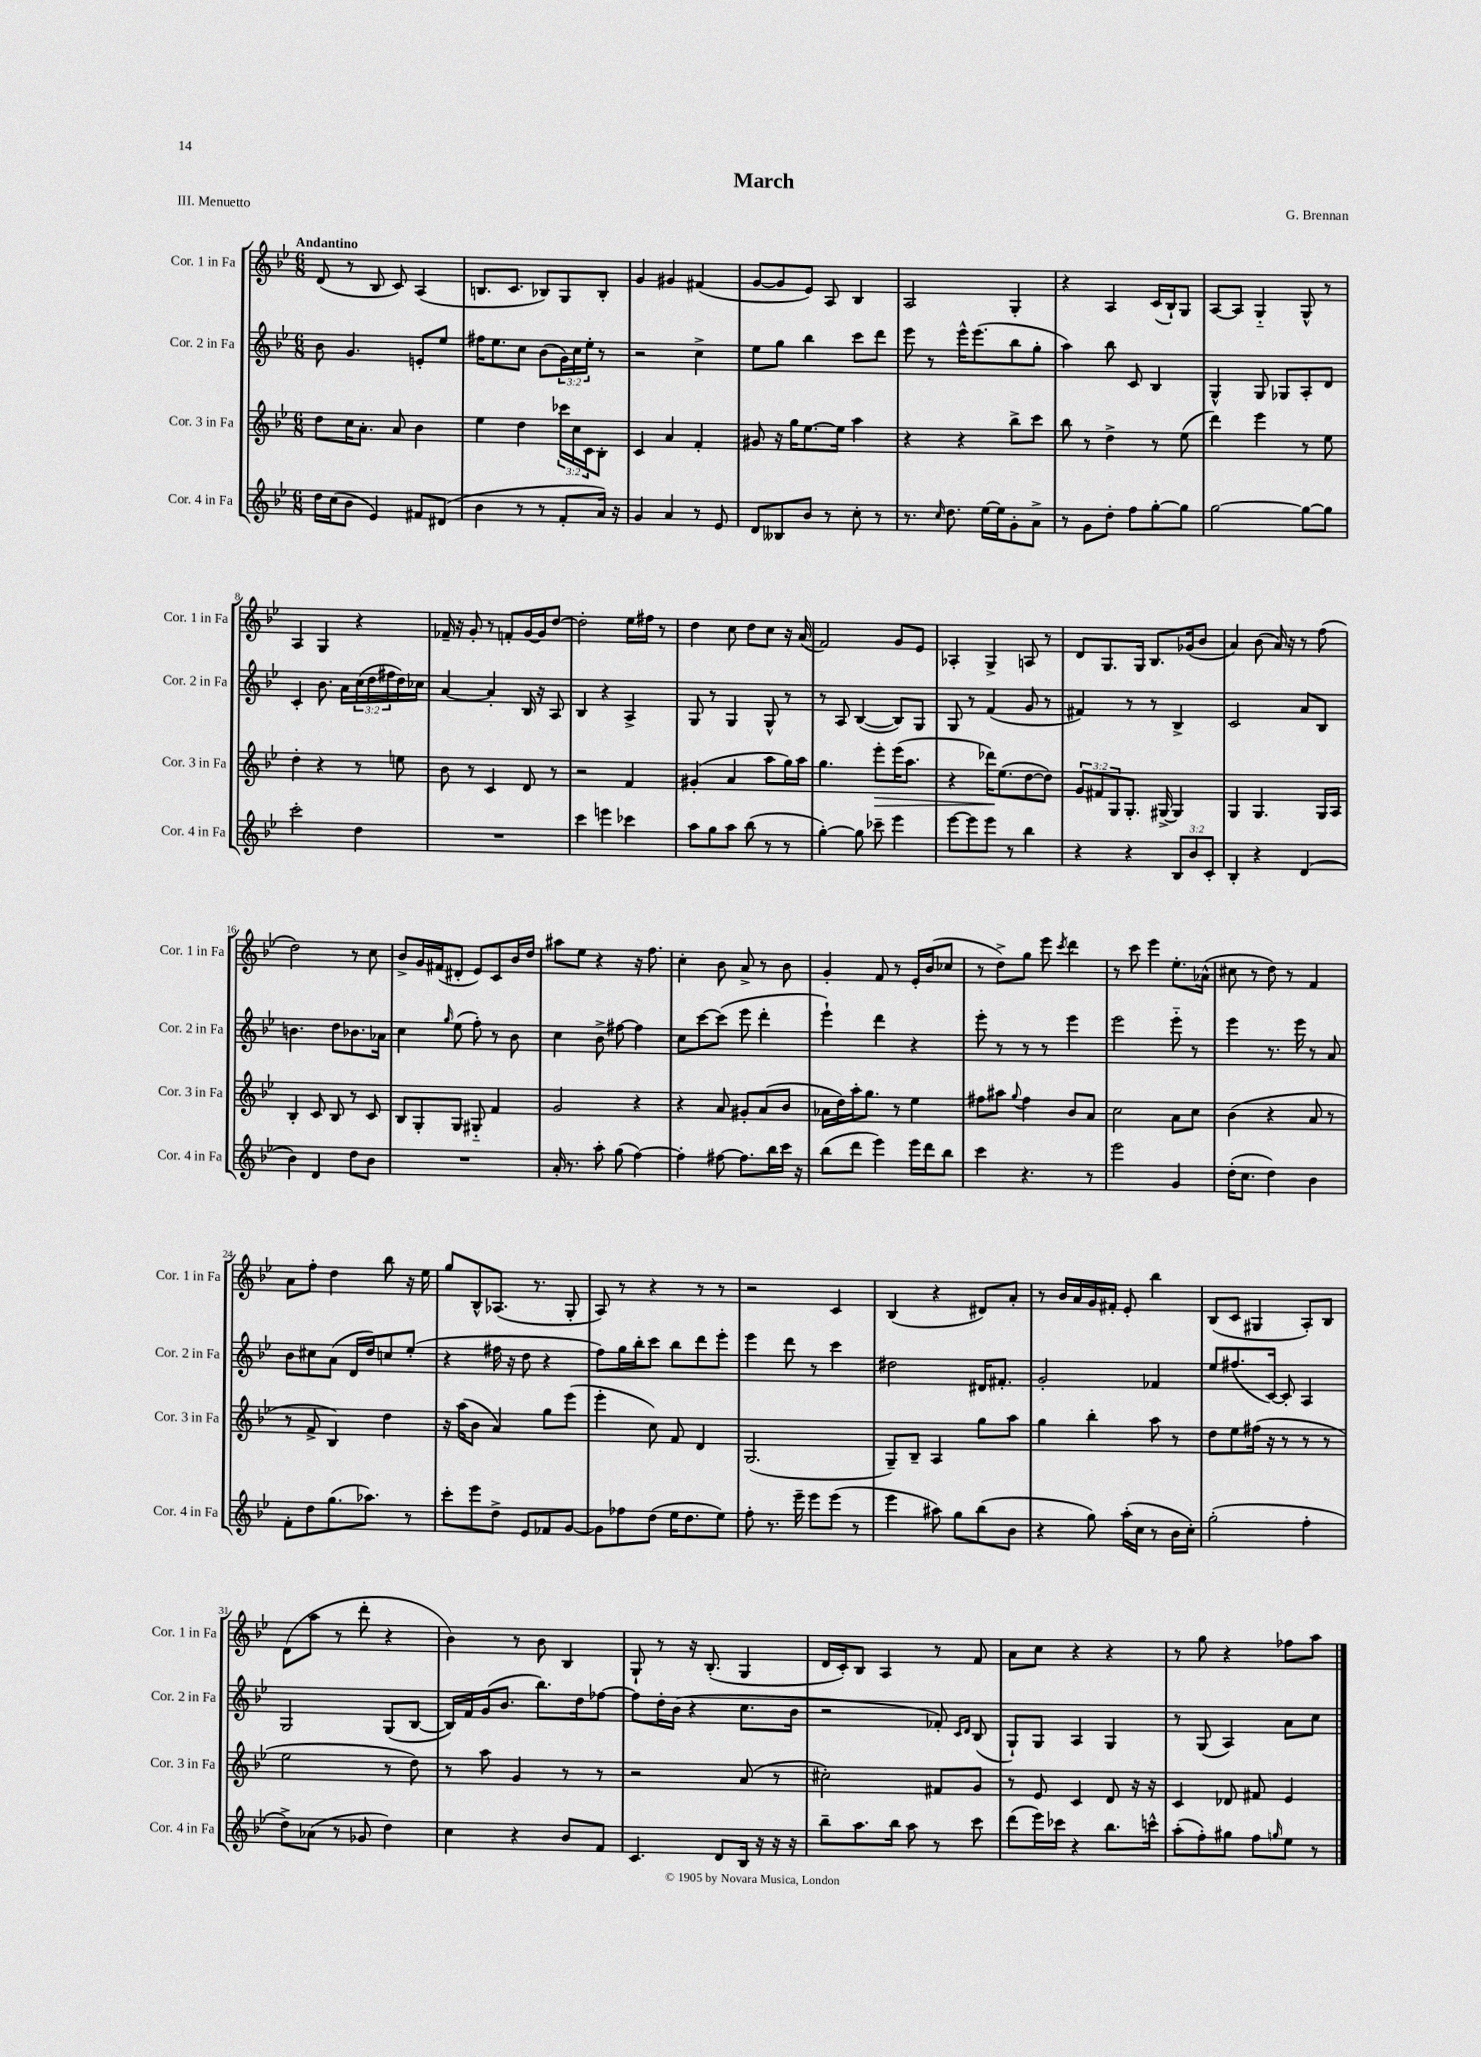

**kern	**kern	**kern	**kern
*staff4	*staff3	*staff2	*staff1
*clefG2	*clefG2	*clefG2	*clefG2
*k[b-e-]	*k[b-e-]	*k[b-e-]	*k[b-e-]
*M6/8	*M6/8	*M6/8	*M6/8
16dd\LL	8dd\L	8b-\	(8d/
(16cc\J	.	.	.
8b-\J	16cc\K	4.g/	8r
.	8.a'\J	.	.
4e-/)	.	.	8B-/
.	8a/	.	8c/)
8f#/L	4b-\	8e'/L	(4A/
(8d#/J	.	8ee-/J	.
=	=	=	=
4b-\	4ee-\	16ff#\LK	8.B/L
.	.	8.ee-\	.
.	.	.	8.c/J
8r	4dd\	8cc\J	.
8r	.	(8b-\L	8B-/L)
8f'/L	24ccc-\LL	24g\L)	8G/
.	24cc\	24cc\	.
.	24c\J	24ee-'\JJ	.
16a/Jk)	8B-'\J	8r	8B-'/J
16r	.	.	.
=	=	=	=
4g/	4c/	2r	4g/
4a/	4a/	.	4g#/
8r	4f'/	4cc^\	(4f#/
8e-/	.	.	.
=	=	=	=
8d/L	8g#/	8ee-\L	[8g/L
8B--/	16r	8gg\J	8g/]
.	16gg\LK	.	.
8b-/J	[8.ee-\	4bb-\	8e-/J)
8r	.	.	8A/
.	16ee-\]Jk	.	.
8cc'\	4aa\	8ccc\L	4B-/
8r	.	8ddd\J	.
=	=	=	=
8.r	4r	8eee-\	2A/
.	.	8r	.
16qqcc/	.	.	.
8.dd\	.	.	.
.	4r	16eee-^^\LK	.
.	.	(8.eee-\	.
[16ee-\LL	.	.	.
16ee-\]J	.	.	.
8g'\	8bb-^\L	8bb-\	4G'/
8a^\J	8ccc\J	8gg'\J	.
=	=	=	=
8r	8bb-\	4aa\)	4r
8g\L	8r	.	.
8dd'\J	4dd^\	8bb-\	4A/
8ff\L	.	8c/	.
[8gg'\	8r	4B-/	(16c/LL
.	.	.	16B-`/J)
8gg\]J	(8ee-\	.	8G/J
=	=	=	=
[2gg\	4ddd\)	4G^^/	[8A/L
.	.	.	8A/]J
.	4eee-\	8G/	4G'~/
.	.	8G-/L	.
8gg\_L	8r	8A'/	8G^^/
8gg\]J	8ee-\	8d/J	8r
=	=	=	=
2ccc'\	4dd'\	4c'/	4A/
.	4r	8.b-\	4G/
.	.	16a\LL	.
4dd\	8r	(24cc\	4r
.	.	24dd\	.
.	.	24ff#\	.
.	8ee\	16dd\)	.
.	.	16cc-\JJ	.
=	=	=	=
2.r	8b-\	[4a/	16f-~/
.	.	.	16r
.	8r	.	8g'/
.	4c/	4a'/]	8r
.	.	.	8f'/L
.	8d/	16B-/	[16g/L
.	.	16r	16g/]J
.	8r	8A/	[8dd/J
=	=	=	=
4ccc\	2r	4B-/	2dd'\]
4eee\	.	4r	.
4ccc-\	4f/	4A^/	16ee-\LL
.	.	.	16ff#\JJ
.	.	.	8r
=	=	=	=
8aa\L	(4g#'/	8G/	4dd\
8gg\	.	8r	.
8aa\J	4a/	4G/	8cc\
(8bb-\	.	.	8dd\L
8r	8aa\L	8G^^/	8cc\J
8r	16gg\L)	8r	16r
.	16aa\JJ	.	(16a/
=	=	=	=
[4gg'\)	4.gg\	8r	2f/)
.	.	8A/	.
8gg\]	.	([4B-/	.
8ccc-~\	8eee-'\L	.	.
4eee-\	(16eee-\K	8B-/]L)	8g/L
.	8.aa\J	.	.
.	.	8G/J	8e-/J
=	=	=	=
[8eee-\L	4r	8G/	4A-'/
8eee-\]	.	8r	.
8eee-\J	16ddd-\LK)	(4f/	4G^/
.	(8.ee-\	.	.
8r	.	.	.
4bb-\	[8dd\	8g/	8A/
.	8dd\]J)	8r	8r
=	=	=	=
4r	12g/L	4f#/)	8d/L
.	12f#/	.	.
.	.	.	8.G/
.	12G/	.	.
4r	8.G'/J	8r	.
.	.	.	16G/Jk
.	.	8r	8.B-/L
.	[16G#^/	.	.
12B-/L	4G#/]	4B-^/	.
.	.	.	(16g-/k
12b-/	.	.	.
.	.	.	8b-/J
12c'/J	.	.	.
=	=	=	=
4B-'/	4G/	2c/	4a/)
4r	4.G/	.	(8b-\
.	.	.	16a/)
.	.	.	16r
(4d/	.	8a/L	8r
.	16G/LL	8B-/J	(8ff\
.	16A/JJ	.	.
=	=	=	=
4b-\)	4B-'/	4.b\	2dd\)
4d/	8c/	.	.
.	8B-/	8dd\L	.
8dd\L	8r	8.b-\	8r
8b-\J	8c/	.	8cc\
.	.	16a-\Jk	.
=	=	=	=
2.r	8B-/L	4cc\	8b-^/L
.	8G'/	.	16g/L
.	.	.	(16f#/J
.	.	16qqgg/	.
.	8G/J	(8ee-\	8d#'/J
.	8G#'~/	8ff'\)	8e-/L)
.	4f/	8r	8c/
.	.	8b-\	16b-/L
.	.	.	16dd/JJ
=	=	=	=
16a'/	2g/	4cc\	8aa#\L
8.r	.	.	.
.	.	.	8ee-\J
8aa'\	.	8b-^\	4r
(8gg\	.	[8ff#\	.
[4ff\)	4r	4ff#\]	16r
.	.	.	8.ff\
=	=	=	=
4ff'\]	4r	8cc\L	4cc'\
.	.	[8ccc\	.
[8ff#\	8a/	(8ccc\]J	8b-\
8.ff#\]L	8g#'/L	8eee-\	8a^/
.	(8a/	4ddd'\	8r
16bb-\L	.	.	.
16ccc\JJ	8b-/J	.	8b-\
16r	.	.	.
=	=	=	=
(8bb-\L	16a-\LL	4eee-`\)	4g'/
.	16dd\)	.	.
8ddd\J	16aa'\J	.	.
.	8.gg\J	.	.
4eee-\)	.	4ddd\	8f/
.	8r	.	8r
16eee-\LL	4ee-\	4r	16e-'/LL
16ddd\J	.	.	(16b-/J
8bb-\J	.	.	8cc-/J
=	=	=	=
4ccc\	8ff#\L	8eee-'\	8r
.	8aa#\J	8r	8dd^\L)
.	8qqgg/	.	.
4.r	4ff#\	8r	8gg\J
.	.	8r	8eee-\
.	.	.	8qccc/
.	8b-/L	4eee-\	4ddd\
8r	8a/J	.	.
=	=	=	=
2eee-\	2cc\	2eee-\	8r
.	.	.	8ccc\
.	.	.	4eee-\
4g/	8a\L	8eee-'~\	8.ee-'\L
.	8cc\J	8r	.
.	.	.	(16a-^^\Jk
=	=	=	=
(16dd'\LK	(4b-\	4eee-\	8cc#\
8.cc\J	.	.	.
.	.	.	8r
4dd\)	4r	8.r	8dd\)
.	.	.	8r
.	.	16eee-\	.
4b-\	8a/	8r	4f/
.	8r	8a/	.
=	=	=	=
8f'\L	8r	8b-\L	8a\L
8dd\	8f^/	8cc#\	8ff'\J
(8.gg\	4B-/)	(8a\J	4dd\
.	.	16d/LL	.
8.aa-\J)	.	16dd/J)	.
.	4dd\	8cc/	8bb-\
8r	.	(8ee-'/J	16r
.	.	.	16ee-\
=	=	=	=
8ccc'\L	16r	4r	8gg/L
.	(16aa\LK	.	.
8eee-\	8b-\J	.	8B-^^/
8dd^\J	4a/)	16ff#\	(8.A-/J
.	.	16r	.
8e-/L	.	8dd\	.
.	.	.	8.r
8f-/	8gg\L	4r	.
[8g/J	(8eee-\J	.	8G'/
=	=	=	=
8g\]L	4eee-'\	8ff\L)	8A/)
8ff-\	.	16gg\L	8r
.	.	16bb-'\J	.
(8dd\J	8cc\)	8ccc\J	4r
16ee-\LK	8f/	8bb-\L	.
8.dd\	.	.	.
.	4d/	8ddd\	8r
8ee-\J)	.	8eee-'\J	8r
=	=	=	=
8ff'\	(2.G/	4eee-\	2r
8.r	.	.	.
.	.	8ddd\	.
16eee-~\	.	.	.
8eee-\L	.	8r	.
(8eee-\J	.	4ccc\	4c/
8r	.	.	.
=	=	=	=
4eee-\	8G~/L)	2dd#\	(4B-/
.	8B-~/J	.	.
8aa#\)	4A/	.	4r
8gg\L	.	.	.
(8bb-\	8gg\L	16d#/LK	8d#/L)
.	.	8.f#'/J	.
8b-\J	8aa\J	.	8a'/J
=	=	=	=
4r	4gg\	2g'/	8r
.	.	.	16b-/LL
.	.	.	16a/
8gg\)	4bb-'\	.	16g/
.	.	.	16f#'/JJ
(16aa'\LL	.	.	8e-'/
16cc\JJ	.	.	.
8r	8aa\	4f-/	4bb-\
16b-\LL	8r	.	.
16cc'\JJ)	.	.	.
=	=	=	=
(2gg'\	8dd\L	8ee-/L	(8B-/L
.	8ee-\	(8.ff#/	8c/J
.	(16ff#\Jk	.	4G#/
.	16r	[16c/Jk)	.
.	8r	8c'/]	.
4ff'\	8r	4A/	8A'/L)
.	8r	.	8B-/J
=	=	=	=
8dd^\L)	2ee-\	2G/	(8d\L
(8a-\J	.	.	8aa\J
8r	.	.	8r
8g-/	.	.	8ddd'\
4dd\)	8r	(8G/L	4r
.	8dd\)	[8B-/J	.
=	=	=	=
4cc\	8r	16B-/]LL)	4b-\)
.	.	16f/	.
.	8aa\	(16g/J	.
.	.	8.b-/J	.
4r	4g/	.	8r
.	.	8.bb-\L)	8b-\
8b-/L	8r	.	4B-/
.	.	16dd\k	.
8f/J	8r	[8ff-\J	.
=	=	=	=
4.c/	2r	8ff-\]L	8G`/
.	.	16dd'\L	8r
.	.	(16b-\JJ	.
.	.	4r	16r
.	.	.	(8.B-'/
8d/L	.	.	.
16B-/Jk	(8a/	8.cc\L	4G/
16r	.	.	.
16r	8r	.	.
16r	.	16b-\Jk	.
=	=	=	=
8bb-~\L	2cc#'\)	2r	16d/LL
.	.	.	16c'/J)
8.aa\	.	.	8B-/J
.	.	.	4A/
16bb-\Jk	.	.	.
8aa\	.	.	.
8r	8f#/L	8f-'/)	8r
.	.	16qqc/LL	.
.	.	16qqd/JJ	.
8ccc\	8g/J	(8B-/	8f/
=	=	=	=
(8ddd\L	8r	8G`/L)	8a\L
16eee-\L)	8e-/	8G/J	8cc\J
16ccc-\JJ	.	.	.
4r	4c/	4A/	4r
8.bb-\L	8d/	4G/	4r
.	16r	.	.
16ccc^^\Jk	16r	.	.
=	=	=	=
(8aa'\L	4c/	8r	8r
8ff'\)	.	(8G/	8gg\
8gg#\J	8d-/	4A/)	4r
8ff\L	8f#/	.	.
16qqgg/	.	.	.
8ee-\J	4e-/	8a\L	8ff-\L
8r	.	8cc\J	8aa\J
==	==	==	==
*-	*-	*-	*-
